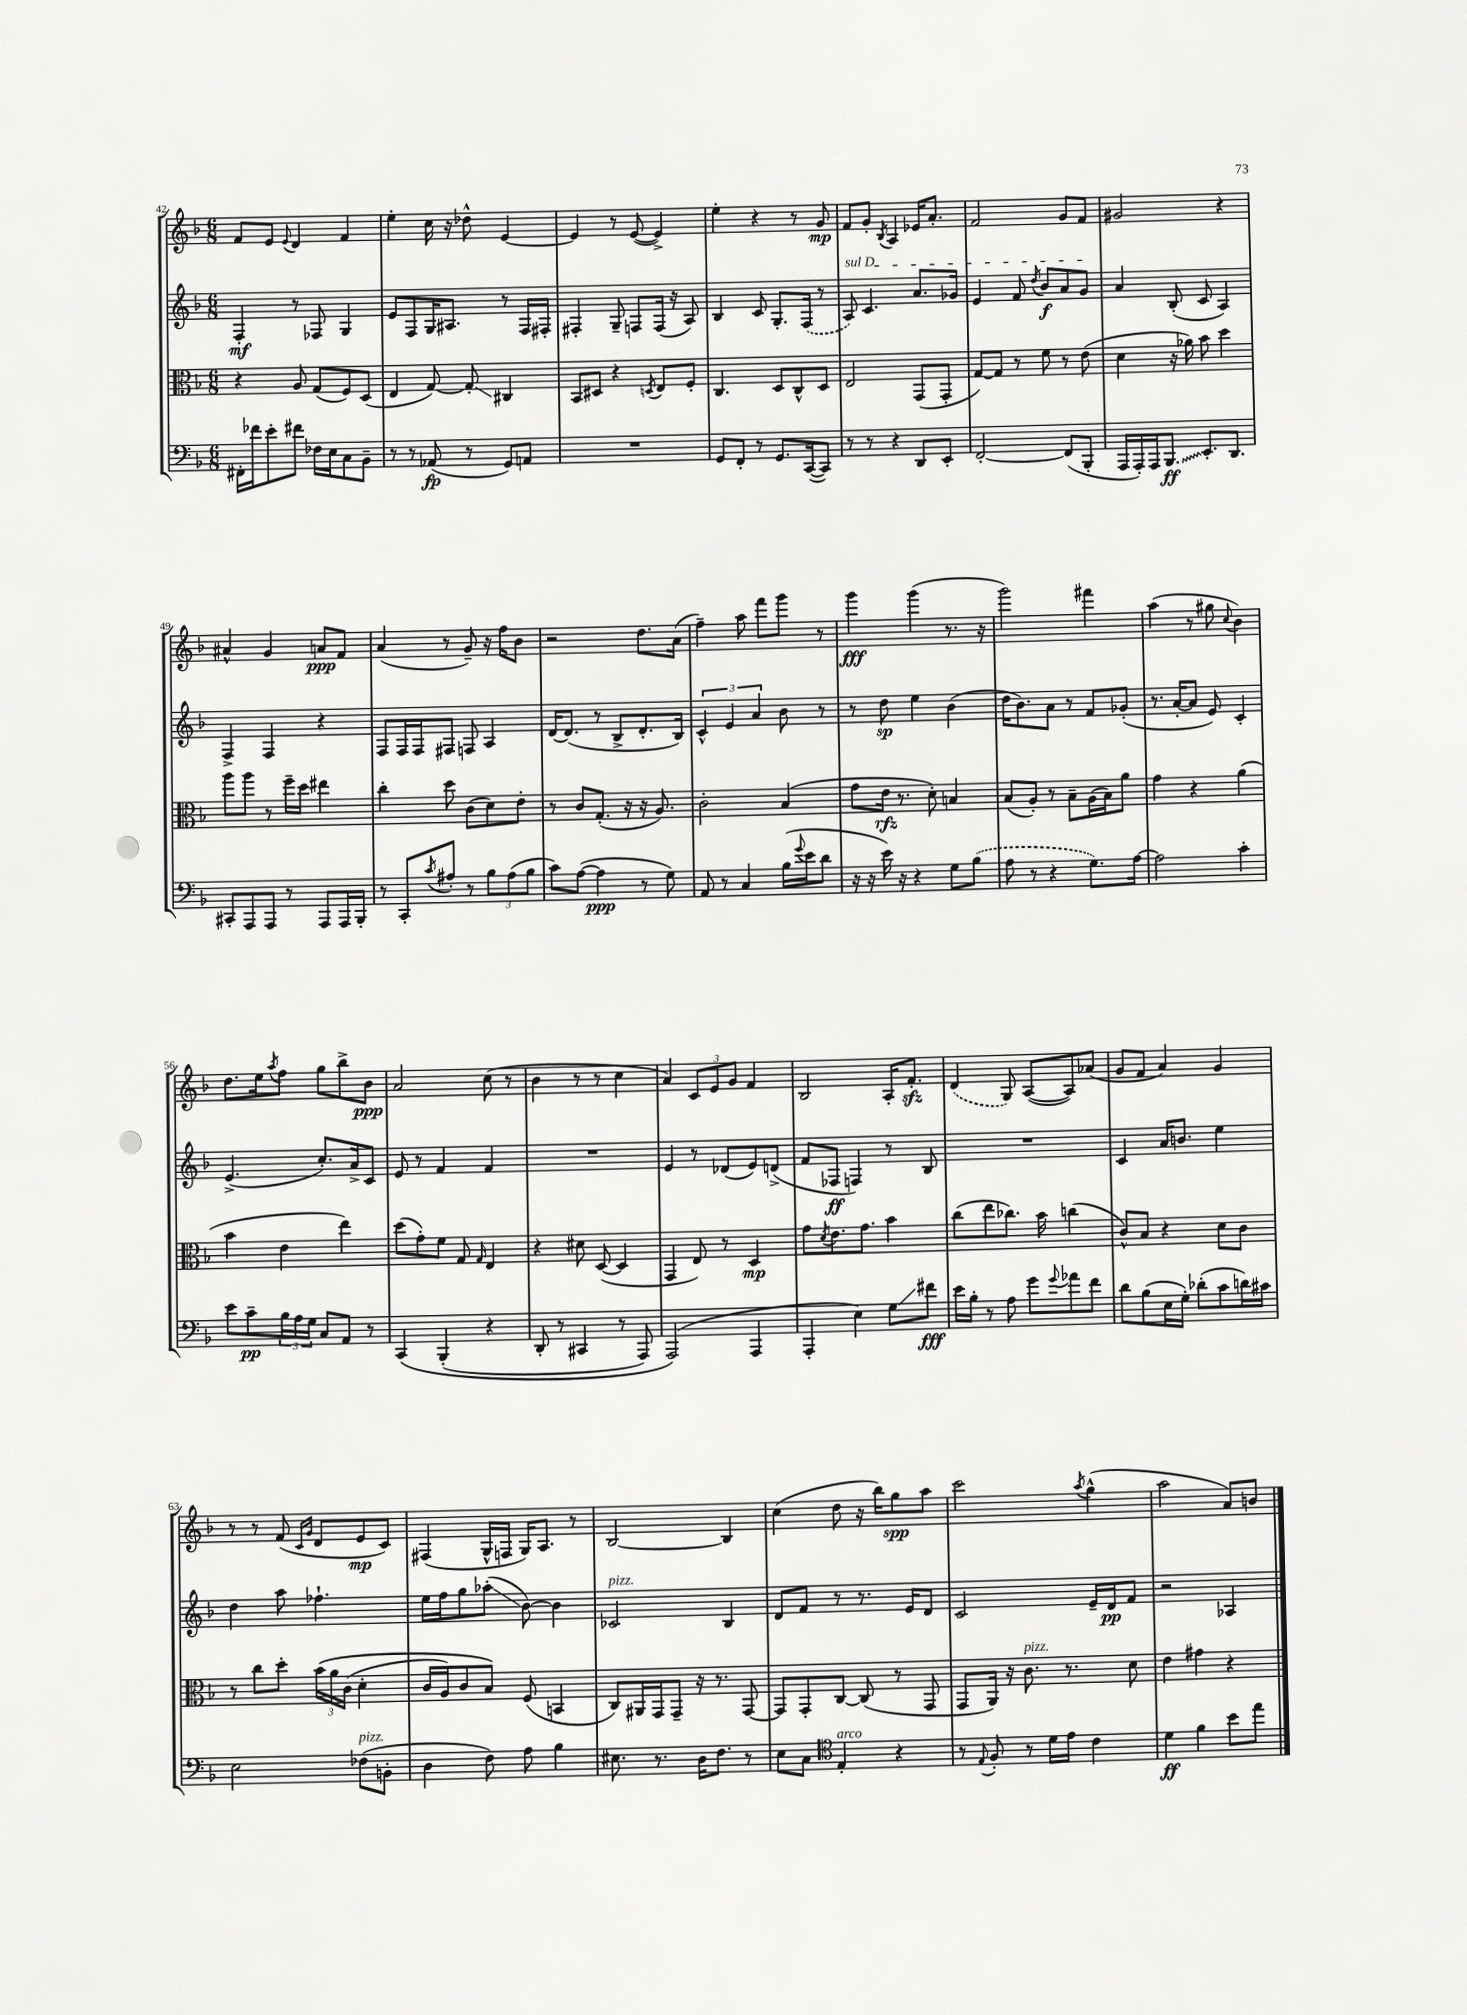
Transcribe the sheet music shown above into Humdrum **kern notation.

**kern	**kern	**kern	**kern
*staff4	*staff3	*staff2	*staff1
*clefF4	*clefC3	*clefG2	*clefG2
*k[b-]	*k[b-]	*k[b-]	*k[b-]
*M6/8	*M6/8	*M6/8	*M6/8
16FF#'	4r	4F'	8f
16f-	.	.	.
8e'	.	.	8e
.	.	.	8qqe
8f#	8A	8r	4d
16F-	(8G	8F-	.
16E	.	.	.
8C	8F)	4G	4f
8BB-~	(8D	.	.
=	=	=	=
8r	4E	8e	4ee'
8r	.	8F	.
(8AA-	[8G)	16G	16cc
.	.	8.A#	16r
8r	8G']	.	8dd-^^
8GG)	4C#	8r	[4e
8AA	.	16F	.
.	.	16F#'	.
=	=	=	=
2.r	8BB-	4F#'	4e]
.	8D#	.	.
.	4r	8G~	8r
.	.	8F	([8e
.	8qD	.	.
.	8E	(16F	4e^])
.	.	16r	.
.	8F'	8A)	.
=	=	=	=
8GG	4.C	4B-	4ee'
8FF'	.	.	.
8r	.	8c	4r
8.GG	8D	8.G'	.
.	8C^^	.	8r
([16CC	.	(16F	.
8CC])	8D	8r	8g
=	=	=	=
8r	2E	8A)	8f
8r	.	4.c	8g'
.	.	.	8qB-
4r	.	.	4A
8DD	(8GG	8.a	16e-
.	.	.	8.a'
8EE'	8GG'	.	.
.	.	16g-	.
=	=	=	=
[2FF'	[8G)	4e	2f
.	8G]	.	.
.	8r	8f	.
.	.	8qdd	.
.	8f	8b-	.
(8FF]	8r	8a	8g
8BBB-'	(8e	8g	8f
=	=	=	=
16AAA	4d	4a	2g#
16AAA')	.	.	.
16AAA	.	.	.
8.BBB-	.	.	.
.	16r	(8B-'	.
.	16a-)	.	.
8.EE'	8b-	8c	.
.	4dd	4A)	4r
8.DD	.	.	.
=	=	=	=
8CC#'	8aa	4F^	4a#^^
8AAA	8aa	.	.
8AAA	8r	4F	4g
8r	16ff~	.	.
.	16dd	.	.
8AAA	4ee#	4r	8a
16AAA	.	.	8f
16BBB-'	.	.	.
=	=	=	=
8r	4cc'	8F	(4a
8CC'	.	16F	.
.	.	16F	.
8qc	.	.	.
8A#'	8dd	8F#	8r
8r	(8c	8F	8g~)
12B-	8d)	4A	16r
.	.	.	16ff
(12A#	.	.	.
.	8e'	.	8b-
12B-	.	.	.
=	=	=	=
8c)	8r	[16d	2r
.	.	(8.d]	.
([8A	8c	.	.
4A]	(8.G'	8r	.
.	.	8B-^	.
.	16r	.	.
8r	16r	8.d'	8.dd
.	8.A)	.	.
8G)	.	.	.
.	.	16B-)	(16a
=	=	=	=
8AA	2c'	6c^^	4ff~)
8r	.	.	.
.	.	6e	.
4C	.	.	8aa
.	.	6a	.
.	.	.	8fff
(16B-	(4B-	8b-	8ggg
8qqg	.	.	.
16e	.	.	.
8d	.	8r	8r
=	=	=	=
16r	8g	8r	4ggg
16r	.	.	.
16e)	16e	8dd	.
16r	8.r	.	.
4r	.	4ee	(4ggg
.	8d')	.	.
8G	4B	(4b-	8.r
(8B-	.	.	.
.	.	.	16r
=	=	=	=
8A	(8B-	16dd	2ggg)
.	.	8.b-)	.
8r	8A')	.	.
4r	8r	8a	.
.	8B-~	8r	.
8.G)	(16A	8f	4fff#
.	16B-)	.	.
.	8a	(8g-'	.
[16A	.	.	.
=	=	=	=
2A]	4g	8.r	(4aa
.	.	[16a'	.
.	4r	8a]	8r
.	.	8e)	8gg#
.	.	.	8qqcc
4c'	(4a	4c'	4b-)
=	=	=	=
8e	4b-	(4.e^	8.dd
8c~	.	.	.
.	.	.	16ee
.	.	.	8qaa
24B-	4e	.	8ff
24A	.	.	.
24G	.	.	.
8C	.	8.cc')	8gg
8AA	4ee)	.	8bb-^
.	.	16a^	.
8r	.	8c	8b-
=	=	=	=
&(4CC	(8dd	8e	2a
.	8g')	8r	.
(4BBB-'	8f	4f	.
.	8G	.	.
.	16qqG	.	.
4r	4E	4f	(8cc
.	.	.	8r
=	=	=	=
8DD'	4r	2.r	4b-
8r	.	.	.
4CC#	8d#	.	8r
.	([8D	.	8r
8r	4D]	.	4cc
8AAA)	.	.	.
=	=	=	=
(2AAA&)	4GG	4e	4a)
.	8E)	8r	12c
.	.	.	12e
.	8r	(8d-	.
.	.	.	12g
4AAA	4D	8e)	4f
.	.	(8d^	.
=	=	=	=
4AAA'	8g	8f	2B-
.	8qd	.	.
.	8.e	8F-	.
4E)	.	4F)	.
.	8.g	.	.
8G	4b-	8r	16A'
.	.	.	8.f'
8f#	.	8B-	.
=	=	=	=
16e	(8cc	2.r	(4d
16B-'	.	.	.
8r	8ee	.	.
8A	8.cc-)	.	8G)
8g	.	.	([8A
.	16b-	.	.
8qqg	.	.	.
8a-	(4cc	.	8A])
8f	.	.	(8a-
=	=	=	=
8d	8c^^)	4c	8g
(8B-	8B-	.	8f
16E	4r	16a	4a)
16G')	.	8.b	.
(8d-'	.	.	.
8c	8d	4ee	4g
16d)	8c	.	.
16c#	.	.	.
=	=	=	=
2E	8r	4dd	8r
.	8cc	.	8r
.	8dd'	8aa	(8f
.	.	.	16qqc
.	.	.	16qqg
.	&(24b-	4.ff-`	8d
.	24a	.	.
.	(24c	.	.
(8F-	4d'	.	8e
8BB'	.	.	8c)
=	=	=	=
4D	16c	16ee	(4F#
.	16A)	16ff	.
.	8c	8gg	.
8F)	8B-&)	(8aa-'	16G^^
.	.	.	16F
8A	(8F	[8b-)	16G)
.	.	.	8.A
4B-	4BB	4b-]	.
.	.	.	8r
=	=	=	=
8.E#	8C)	2c-	[2B-
.	16AA#	.	.
8.r	16GG	.	.
.	8GG~	.	.
16D	16r	.	.
8.F	8.r	.	.
.	.	4B-	4B-]
8r	[8GG	.	.
=	=	=	=
8E	8GG]	8d	(4cc
8C	8GG'	8f	.
*clefC4	*	*	*
4E'	[8C	8r	8dd
.	(8C]	8.r	16r
.	.	.	16bb-)
4r	8r	.	8gg
.	.	16e	.
.	8GG	8d	8aa
=	=	=	=
8r	8GG	2c	2ccc
8qqE	.	.	.
8F'	16AA)	.	.
.	16r	.	.
8r	8.c	.	.
16d	.	.	.
16e	8.r	.	.
.	.	.	8qaa
4c	.	16e~	(4gg^^
.	.	16d	.
.	8d	8f	.
=	=	=	=
4d	4e	2r	2aa
4f	4g#	.	.
8b-	4r	4A-	8a)
8ee	.	.	8b
==	==	==	==
*-	*-	*-	*-
